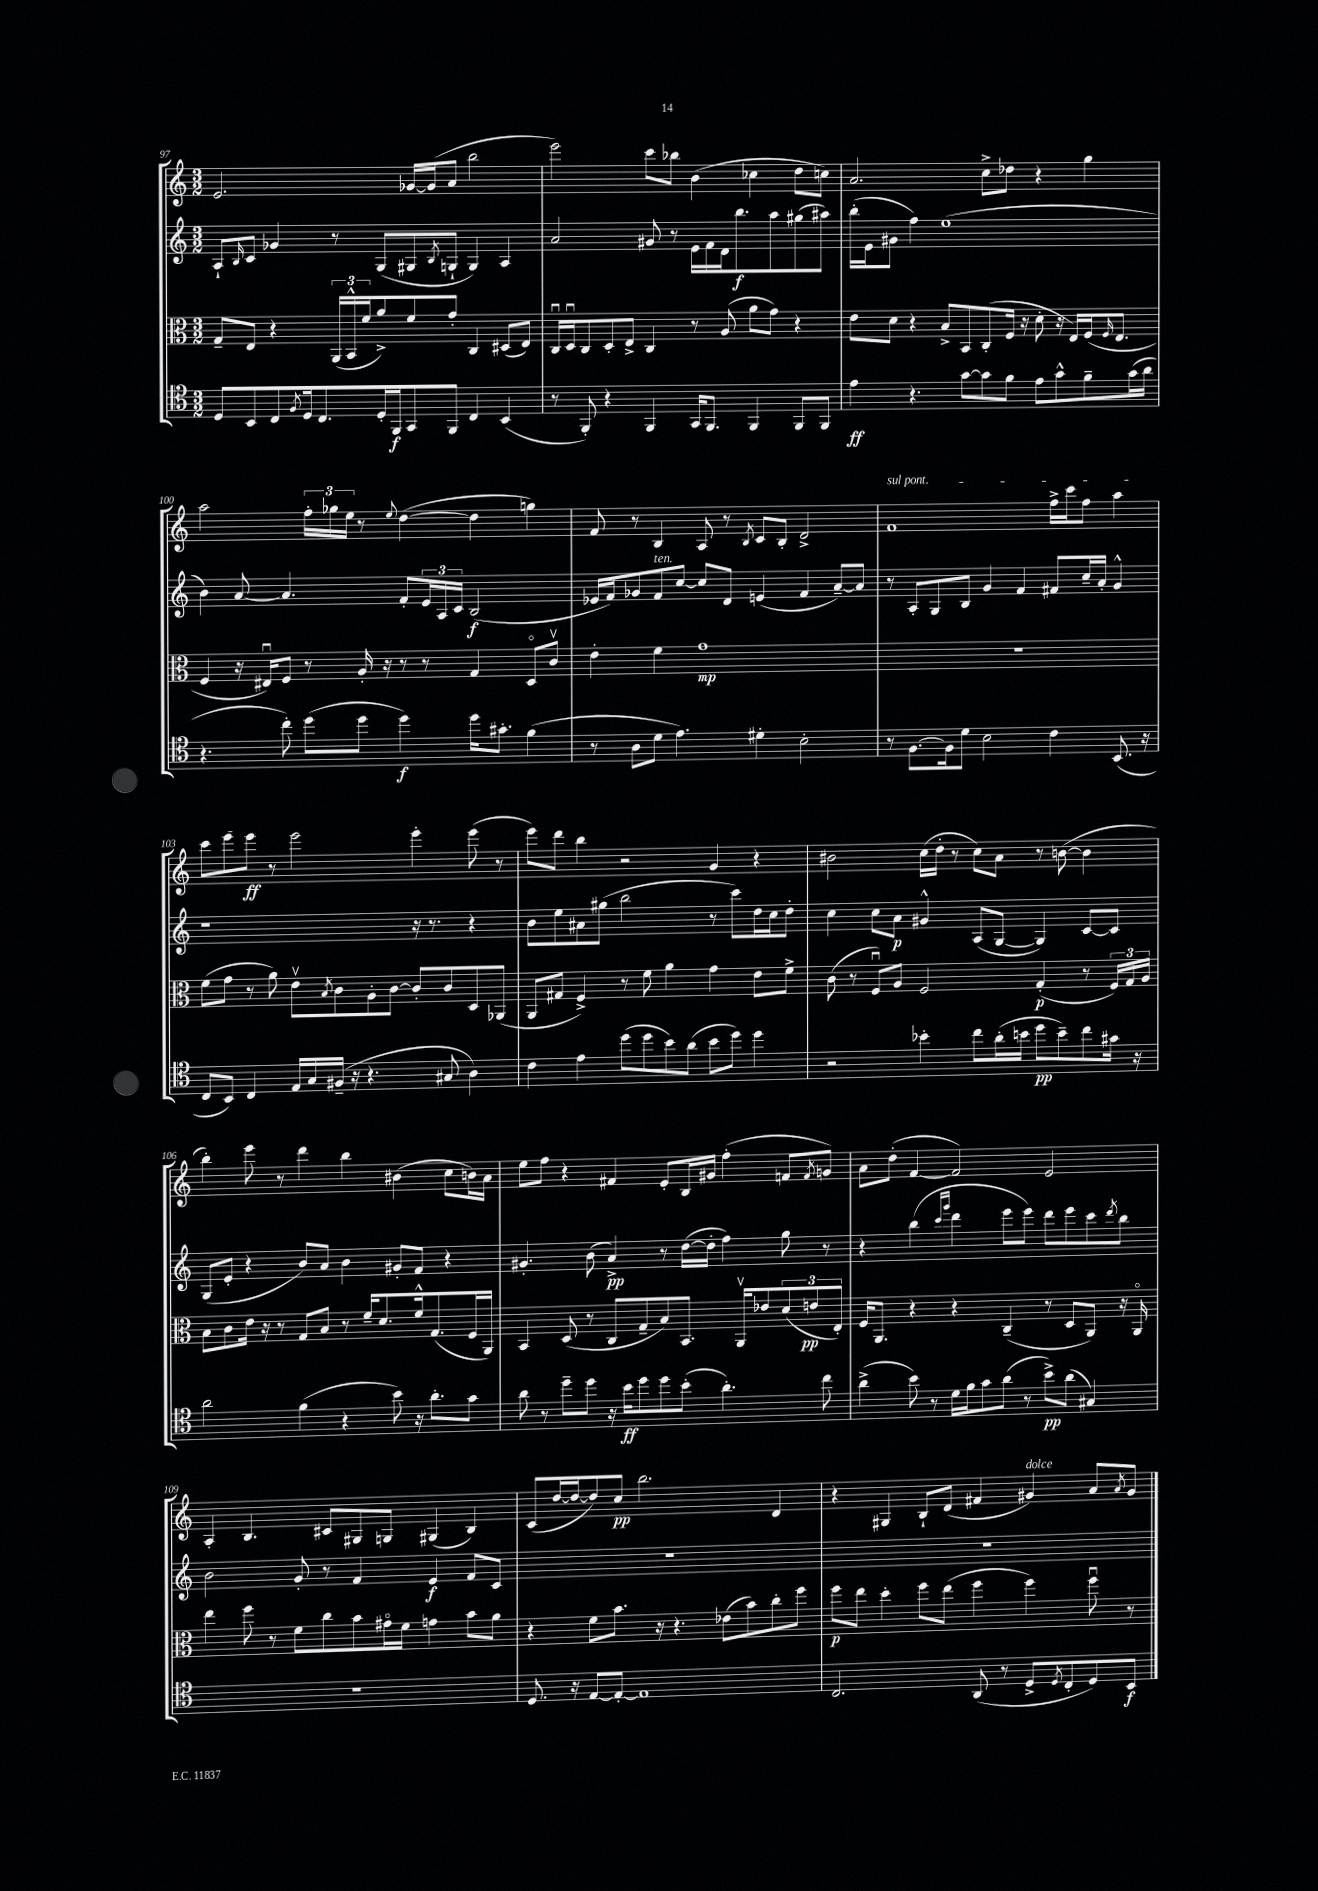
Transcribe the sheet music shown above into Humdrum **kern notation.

**kern	**dynam	**kern	**dynam	**kern	**dynam	**kern	**dynam
*part4	*part4	*part3	*part3	*part2	*part2	*part1	*part1
*staff4	*staff4	*staff3	*staff3	*staff2	*staff2	*staff1	*staff1
*clefC4	*	*clefC3	*	*clefG2	*	*clefG2	*
*k[]	*	*k[]	*	*k[]	*	*k[]	*
*M3/2	*	*M3/2	*	*M3/2	*	*M3/2	*
=97	=97	=97	=97	=97	=97	=97	=97
8D/L	.	8G~/L	.	8A`/L	.	2.e/	.
.	.	.	.	16qqB/	.	.	.
8BB/	.	8E/J	.	8c/J	.	.	.
8C/	.	4r	.	4g-X/	.	.	.
8qF/	.	.	.	.	.	.	.
16D/k	.	.	.	.	.	.	.
8.C/	.	.	.	.	.	.	.
.	.	(24AA/LL	.	8r	.	.	.
.	.	24BB^^/	.	.	.	.	.
.	.	24f/J	.	.	.	.	.
16D'/L	.	8a^/)	.	(8G/L	.	.	.
16FF/J	f	.	.	.	.	.	.
8GG/	.	8f/	.	8G#X/	.	[16g-X/LL	.
.	.	.	.	.	.	(16g-/J]	.
.	.	.	.	8qB/	.	.	.
8FF/J	.	8g'/J	.	8Gn`/J	.	8a/J	.
4C/	.	4C/	.	4G/)	.	2bb\	.
(4BB/	.	(8D#X/L	.	4A/	.	.	.
.	.	8E/J)	.	.	.	.	.
=98	=98	=98	=98	=98	=98	=98	=98
8r	.	16Cu/LL	.	2a/	.	2eee\)	.
.	.	16Du/J	.	.	.	.	.
8FF'/)	.	8C/	.	.	.	.	.
4r	.	8D'/	.	.	.	.	.
.	.	8E^/J	.	.	.	.	.
4FF/	.	4C/	.	8g#X/	.	8ccc\L	.
.	.	.	.	8r	.	8bb-X\J	.
16GG/KL	.	8r	.	16e\LL	.	(4b\	.
8.FF/J	.	.	.	16f\	.	.	.
.	.	(8A/	.	16d\J	.	.	.
.	.	.	.	8.bb\	f	.	.
4FF/	.	8a\L	.	.	.	4cc-X\	.
.	.	8g\J)	.	8aa\	.	.	.
8FF/L	.	4r	.	(8gg#X\	.	8dd\L	.
8FF/J	.	.	.	8aa#X\J)	.	8ccn\J)	.
=99	=99	=99	=99	=99	=99	=99	=99
4e\	ff	8e\L	.	(16bb'\LL	.	2.a/	.
.	.	.	.	16e\J	.	.	.
.	.	8d\J	.	8g#X\J	.	.	.
4.r	.	4r	.	4ff\)	.	.	.
.	.	8B^/L	.	(1ee	.	.	.
[8g\L	.	8BB/	.	.	.	.	.
8g\]	.	(8C'/	.	.	.	8cc^\L	.
8f\J	.	16F/Jk	.	.	.	8dd-X\J	.
.	.	16r	.	.	.	.	.
8e\L	.	8d'\	.	.	.	4r	.
8g^^\	.	16r	.	.	.	.	.
.	.	16E/LL)	.	.	.	.	.
8f~\	.	(16F/J	.	.	.	4gg\	.
.	.	16qqF/	.	.	.	.	.
.	.	8.E/J	.	.	.	.	.
(16g\L	.	.	.	.	.	.	.
16a\JJ	.	.	.	.	.	.	.
!!LO:LB:g=z
=100	=100	=100	=100	=100	=100	=100	=100
4.r	.	4F/	.	4b\)	.	2aa\	.
.	.	16r	.	[8a/	.	.	.
.	.	16E#Xu/KL)	.	.	.	.	.
8cc'\)	.	8F/J	.	4.a/]	.	.	.
(8dd\L	.	8r	.	.	.	24ff'\LL	.
.	.	.	.	.	.	24gg-X\	.
.	.	.	.	.	.	24ee\JJ	.
8dd\J	.	16A'/	.	.	.	8r	.
.	.	16r	.	.	.	.	.
.	.	.	.	.	.	8qqee/	.
4dd\)	f	8r	.	8f'/L	.	([4dd\	.
.	.	8r	.	24e/L	.	.	.
.	.	.	.	24A/	.	.	.
.	.	.	.	24c/JJ	.	.	.
16dd\KL	.	4G/	.	(2B/	f	4dd\]	.
8.g#X'\J	.	.	.	.	.	.	.
(4f\	.	8D/L	.	.	.	4ggn\)	.
.	.	8cv/J	.	.	.	.	.
=101	=101	=101	=101	=101	=101	=101	=101
8r	.	4e'\	.	16e-X/LL	.	8f/	.
.	.	.	.	16f/J)	.	.	.
8A\L	.	.	.	8g-X/	.	8r	.
!	!	!	!	!LO:TX:a:i:t=ten.	!	!	!
8d\J	.	4f\	.	8f/	.	4B/	.
4.e\)	.	.	.	[8cc/J	.	.	.
.	.	1g	mp	8cc/L]	.	8A/	.
.	.	.	.	8d/J	.	8r	.
.	.	.	.	.	.	8qB/	.
4d#X'\	.	.	.	(4en/	.	8c/L	.
.	.	.	.	.	.	8B'/J	.
2B'\	.	.	.	4f/	.	2d^/	.
.	.	.	.	[8a~/L)	.	.	.
.	.	.	.	8a/J]	.	.	.
=102	=102	=102	=102	=102	=102	=102	=102
!	!	!	!	!	!	!LO:TX:a:i:t=sul pont.	!
8r	.	1.r	.	8r	.	1f	.
[8.F\L	.	.	.	8A'/L	.	.	.
.	.	.	.	8G/	.	.	.
16F\k]	.	.	.	.	.	.	.
8d\J	.	.	.	8B/J	.	.	.
2B\	.	.	.	4g/	.	.	.
.	.	.	.	4f/	.	.	.
4c\	.	.	.	8f#X/L	.	16ff^\LL	.
.	.	.	.	.	.	16ccc\J	.
.	.	.	.	16cc~/L	.	8ff\J	.
.	.	.	.	16a'/JJ	.	.	.
(8.BB/	.	.	.	4g^^/	.	4aa\	.
16r	.	.	.	.	.	.	.
!!LO:LB:g=z
=103	=103	=103	=103	=103	=103	=103	=103
8C/L	.	(8f\L	.	1r	.	8ccc\L	.
8BB/J)	.	8g\J	.	.	.	8eee\	.
4C/	.	8r	.	.	.	8eee\J	ff
.	.	8a\)	.	.	.	8r	.
16E/LL	.	8ev\L	.	.	.	2eee\	.
16G/	.	.	.	.	.	.	.
.	.	8qB/	.	.	.	.	.
(16F#X~/JJ	.	8c\	.	.	.	.	.
16r	.	.	.	.	.	.	.
4.r	.	8A'\	.	.	.	.	.
.	.	[8c\J	.	.	.	.	.
.	.	8c'/L]	.	16r	.	4eee'\	.
.	.	.	.	8.r	.	.	.
8G#X/	.	8c/	.	.	.	.	.
4A\)	.	8D/	.	4r	.	(8eee\	.
.	.	(8AA-X/J	.	.	.	8r	.
=104	=104	=104	=104	=104	=104	=104	=104
4c\	.	8AA/L	.	8b\L	.	8eee\L)	.
.	.	8G#X/J	.	8ee\	.	8ddd\J	.
4e\	.	4F^/)	.	8a#X\	.	4bb\	.
.	.	.	.	(8gg#X\J	.	.	.
(8dd\L	.	8r	.	2bb\	.	2r	.
8dd\	.	8f\	.	.	.	.	.
8b\)	.	4a\	.	.	.	.	.
(8a\J	.	.	.	.	.	.	.
8b\L	.	4g\	.	8r	.	4g/	.
8dd\J)	.	.	.	8ccc\L)	.	.	.
4dd\	.	8e\L	.	16dd\L	.	4r	.
.	.	.	.	16cc\J	.	.	.
.	.	8f^\J	.	8dd'\J	.	.	.
=105	=105	=105	=105	=105	=105	=105	=105
2r	.	(8c\	.	4cc\	.	2b#X\	.
.	.	8r	.	.	.	.	.
.	.	8Fu/L)	.	8cc\L	.	.	.
.	.	8A/J	.	8a\J	p	.	.
4b-X'\	.	2F/	.	4g#X^^/	.	(16cc\LL	.
.	.	.	.	.	.	16dd'\JJ	.
.	.	.	.	.	.	8r	.
8cc\L	.	.	.	(8A/L	.	8cc\L)	.
(16a'\L	.	.	.	[8G/J	.	8a\J	.
16bn\JJ	.	.	.	.	.	.	.
8dd\L	pp	(4G'/	p	4G/])	.	8r	.
8b~\)	.	.	.	.	.	([8bn\	.
8cc\	.	8r	.	[8c/L	.	4b\]	.
16g#X\Jk	.	24F/LL)	.	8c/J]	.	.	.
.	.	24G/	.	.	.	.	.
16r	.	.	.	.	.	.	.
.	.	24A/JJ	.	.	.	.	.
!!LO:LB:g=z
=106	=106	=106	=106	=106	=106	=106	=106
2a\	.	8B\L	.	(8G/L	.	4bb'\)	.
.	.	8c\	.	8e'/J	.	.	.
.	.	16e\Jk	.	4r	.	8eee\	.
.	.	16r	.	.	.	.	.
.	.	8r	.	.	.	8r	.
(4f\	.	8G/L	.	8b/L)	.	4ddd\	.
.	.	8B/J	.	8a/J	.	.	.
4r	.	8r	.	4b\	.	4bb\	.
.	.	16f~/KL	.	.	.	.	.
.	.	8.d/	.	.	.	.	.
8b\)	.	.	.	8g#X'/L	.	(4b#X\	.
16r	.	16f^^/k	.	8f/J	.	.	.
8.a'\L	.	(8.G/	.	.	.	.	.
.	.	.	.	4r	.	8cc\L	.
8g\J	.	16F/L	.	.	.	16bn\L)	.
.	.	16AA/JJ)	.	.	.	16a\JJ	.
=107	=107	=107	=107	=107	=107	=107	=107
8a\	.	4BB/	.	4.g#X'/	.	8ee\L	.
8r	.	.	.	.	.	8ff\J	.
8dd~\L	.	(8D/	.	.	.	4r	.
8dd\J	.	8r	.	(8b\	.	.	.
16r	.	8C/L	.	4a^/)	pp	4f#X/	.
16b\KL	ff	.	.	.	.	.	.
8dd\	.	8G~/	.	.	.	.	.
8dd\	.	8B/)	.	8r	.	8e'/L	.
(8b'\J	.	8.BB/J	.	([16dd\LL	.	16B/L	.
.	.	.	.	16dd'\JJ]	.	16g#X/JJ	.
4.a'\)	.	.	.	4ff\)	.	(4ff'\	.
.	.	16AAv/KL	.	.	.	.	.
.	.	8e-X/	.	.	.	.	.
.	.	(12d/	.	8gg\	.	8fn/L	.
.	.	12en/	pp	.	.	.	.
.	.	.	.	.	.	8qf/	.
8cc\	.	.	.	8r	.	8gn/J)	.
.	.	12E'/J)	.	.	.	.	.
=108	=108	=108	=108	=108	=108	=108	=108
(4a^\	.	16F/KL	.	4r	.	8a\L	.
.	.	8.AA/J	.	.	.	.	.
.	.	.	.	.	.	(8dd'\J	.
8b\)	.	4r	.	(4bb\	.	[4f/	.
8r	.	.	.	.	.	.	.
.	.	.	.	16qqccc/LL	.	.	.
.	.	.	.	16qqggg/JJ	.	.	.
16d\LL	.	4r	.	4ddd\	.	2f/])	.
16f\J	.	.	.	.	.	.	.
8g\	.	.	.	.	.	.	.
(8a\J	.	(4C~/	.	8eee\L	.	.	.
8r	.	.	.	8eee\J)	.	.	.
8b^\L)	pp	8r	.	8ddd\L	.	2e/	.
(8a\J	.	8D/L	.	8eee\	.	.	.
4G#X/)	.	8AA/J)	.	8ccc\	.	.	.
.	.	.	.	8qddd/	.	.	.
.	.	16r	.	8bb\J	.	.	.
.	.	16AA/	.	.	.	.	.
!!LO:LB:g=z
=109	=109	=109	=109	=109	=109	=109	=109
1.r	.	4ee\	.	2b\	.	4A'/	.
.	.	8ff\	.	.	.	4.B/	.
.	.	8r	.	.	.	.	.
.	.	8f\L	.	8g'/	.	.	.
.	.	8cc\	.	8r	.	8c#X/L	.
.	.	8b\	.	4f/	.	8G#X/	.
.	.	16g#X\L	.	.	.	8Gn/J	.
.	.	16f\JJ	.	.	.	.	.
.	.	4gn\	.	4e/	f	(4G#X/	.
.	.	8b\L	.	8f/L	.	4B/)	.
.	.	8a\J	.	8c/J	.	.	.
=110	=110	=110	=110	=110	=110	=110	=110
8.D/	.	4r	.	1.r	.	(8c/L	.
.	.	.	.	.	.	[16dd/L	.
16r	.	.	.	.	.	16dd/J_	.
[8E/L	.	8f\L	.	.	.	8dd/])	.
8E'/J_	.	8.b\J	.	.	.	8cc/J	pp
1E]	.	.	.	.	.	2.bb\	.
.	.	16r	.	.	.	.	.
.	.	4.r	.	.	.	.	.
.	.	(8e-X\L	.	.	.	.	.
.	.	8b\)	.	.	.	.	.
.	.	8cc'\	.	.	.	4d/	.
.	.	8ff\J	.	.	.	.	.
=111	=111	=111	=111	=111	=111	=111	=111
2.C/	.	8ff\L	p	1.r	.	4r	.
.	.	8ee\J	.	.	.	.	.
.	.	4dd'\	.	.	.	4G#X/	.
.	.	8ff\L	.	.	.	8B`/L	.
.	.	(8ee\J	.	.	.	(8d/J	.
(8AA/	.	4ff\	.	.	.	4f#X/	.
8r	.	.	.	.	.	.	.
!	!	!	!	!	!	!LO:TX:a:i:t=dolce	!
8D^/L	.	4ff\)	.	.	.	4g#X/)	.
8qD/	.	.	.	.	.	.	.
8C'/	.	.	.	.	.	.	.
8D/)	.	8ffu\	.	.	.	8a/L	.
.	.	.	.	.	.	8qa/	.
8BB/J	f	8r	.	.	.	8g#/J	.
==	==	==	==	==	==	==	==
*-	*-	*-	*-	*-	*-	*-	*-
